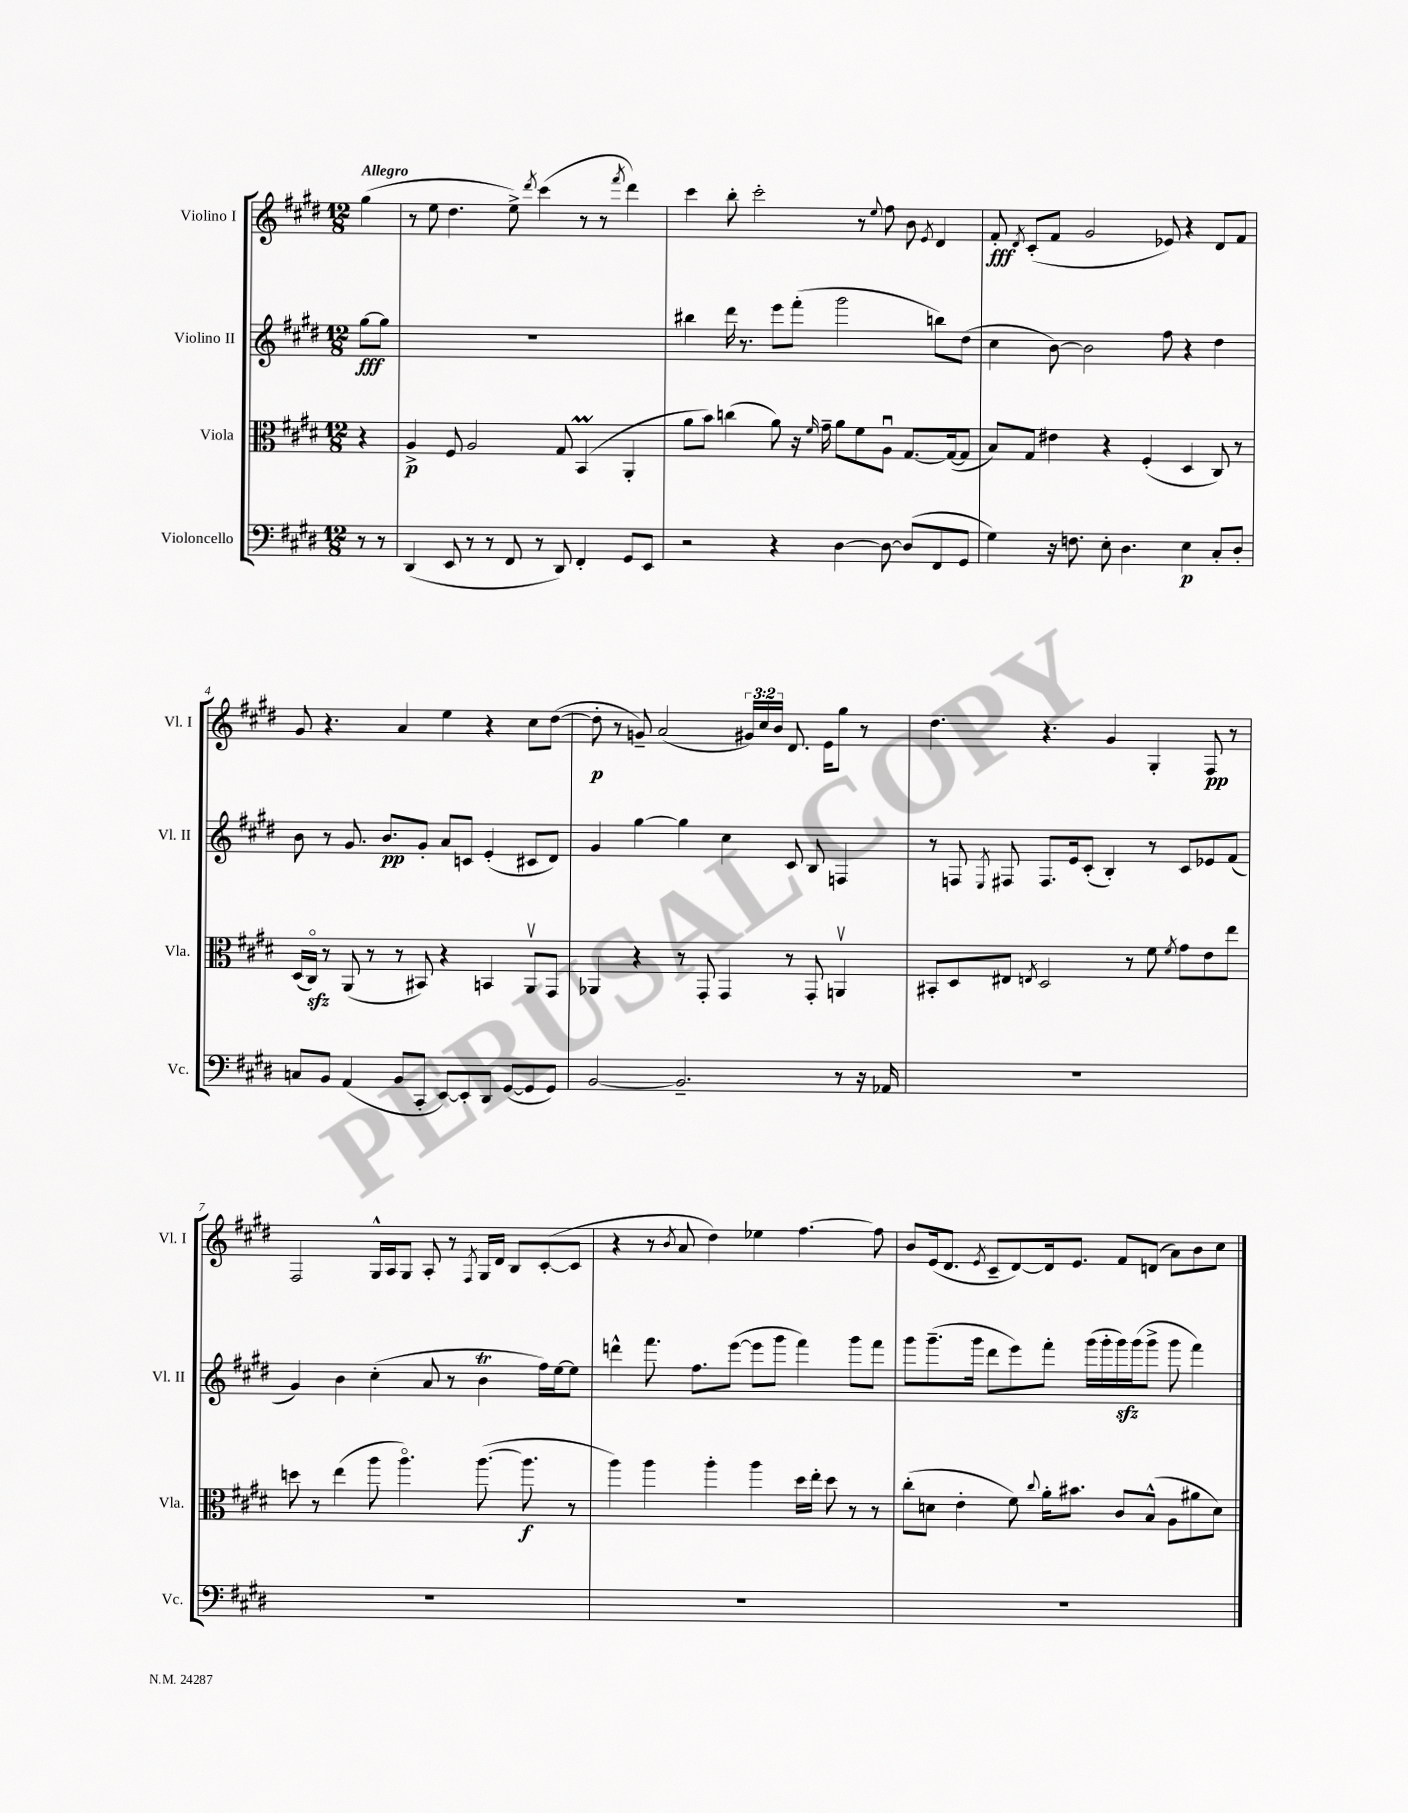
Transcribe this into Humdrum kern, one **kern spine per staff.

**kern	**kern	**kern	**kern
*staff4	*staff3	*staff2	*staff1
*clefF4	*clefC3	*clefG2	*clefG2
*k[f#c#g#d#]	*k[f#c#g#d#]	*k[f#c#g#d#]	*k[f#c#g#d#]
*M12/8	*M12/8	*M12/8	*M12/8
8r	4r	[8gg#	(4gg#
8r	.	8gg#]	.
=	=	=	=
(4DD#	4A^	1.r	8r
.	.	.	8ee
8EE	8F#	.	4.dd#
8r	2A	.	.
8r	.	.	.
8FF#	.	.	8ee^)
.	.	.	8qddd#
8r	.	.	(4ccc#
8DD#)	8G#	.	.
4FF#'	(4BB	.	8r
.	.	.	8r
.	.	.	8qfff#
8GG#	4AA'	.	4ddd#)
8EE	.	.	.
=	=	=	=
2r	8a	4bb#	4ccc#
.	8b)	.	.
.	(4cc	16ddd#	8bb'
.	.	8.r	.
.	.	.	2ccc#'
4r	8a)	8eee	.
.	16r	(8fff#'	.
.	16qqf#	.	.
.	16g#~	.	.
[4D#	8a	2ggg#	.
.	8f#	.	8r
.	.	.	8qqee
8D#_	8Au	.	8ff#
(8D#]	[8.G#	.	8b
.	.	.	8qe
8FF#	.	8bb)	4d#
.	(16G#_	.	.
8GG#	8G#]	(8dd#	.
=	=	=	=
4G#)	8B)	4cc#	8f#'
.	.	.	8qd#
.	8G#	.	(8c#'
16r	4e#	[8b)	8f#
8.F	.	.	.
.	.	2b]	2g#
8E'	4r	.	.
4.D#	.	.	.
.	(4F#'	.	.
.	.	8ff#	8e-)
4E	4D#	4r	4r
8C#'	8C#)	4dd#	8d#
8D#'	8r	.	8f#
=	=	=	=
8C	(16D#	8b	8g#
.	16C#o)	.	.
8BB	8r	8r	4.r
(4AA	(8AA	8.g#	.
.	8r	.	.
.	.	8.b	.
8BB	8r	.	4a
8CC#'	8BB#)	8g#'	.
[8EE)	4r	8a	4ee
8EE']	.	8c	.
8DD#	4BB	(4e'	4r
([8GG#	.	.	.
8GG#]	8AAv	8c#	8cc#
8GG#)	8GG#	8d#)	([8dd#
=	=	=	=
[2BB	4AA-	4g#	8dd#']
.	.	.	8r
.	4r	[4gg#	8g~)
.	.	.	(2a
2.BB~]	8r	4gg#]	.
.	8GG#'	.	.
.	4GG#	4cc#	.
.	.	.	24g#)
.	.	.	24cc#
.	.	.	24b
.	8r	8c#	8.d#
.	8GG#'	8B	.
.	.	.	16e
8r	4AAv	4F	8gg#
16r	.	.	8r
16AA-	.	.	.
=	=	=	=
1.r	8BB#'	8r	4.dd#
.	8D#	8F	.
.	.	8qE	.
.	8E#	8F#	.
.	8qE	.	.
.	2D#	8.F#	4.r
.	.	16e	.
.	.	(8c#'	.
.	.	4B')	4g#
.	8r	.	.
.	8f#	8r	4G#'
.	8qf#	.	.
.	8g#	8c#	.
.	8e	8e-	8F#
.	8ee	(8f#	8r
=	=	=	=
1.r	8dd	4g#)	2F#
.	8r	.	.
.	(4ee	4b	.
.	8aa	(4cc#'	16G#^^
.	.	.	16A
.	4.aao)	.	8G#
.	.	8a	8A'
.	.	8r	8r
.	.	.	8qF#
.	([8.aa	4b	16G#
.	.	.	16d#
.	.	.	8B
.	8.aa]	.	.
.	.	16ff#)	([8c#'
.	.	[16ee	.
.	8r	8ee]	8c#]
=	=	=	=
1.r	4aa)	4ddd^^	4r
.	4aa	8.fff#	8r
.	.	.	8qb
.	.	.	8a
.	.	8.ff#	.
.	4aa'	.	4dd#)
.	.	([8eee	.
.	4aa	8eee]	4ee-
.	.	8ggg#	.
.	16dd#	4fff#)	[4.ff#
.	16ee'	.	.
.	8dd#	.	.
.	8r	8ggg#	.
.	8r	8fff#	8ff#]
=	=	=	=
1.r	(8cc#'	8ggg#	8b
.	8d	(8.ggg#~	(16e
.	.	.	8.d#
.	4e'	.	.
.	.	16ggg#	.
.	.	.	8qe
.	.	8ddd#	8c#~
.	8f#)	8eee)	[8d#)
.	8qqcc#	.	.
.	16a'	8fff#'	16d#]
.	8.b#	.	8.e
.	.	(16ggg#	.
.	.	16ggg#'	.
.	8c#	16ggg#)	8f#
.	.	(16ggg#	.
.	(8B^^	8ggg#^	(8d
.	8A	8ggg#	8a)
.	8a#	4fff#)	8b
.	8d)	.	8cc#
==	==	==	==
*-	*-	*-	*-
